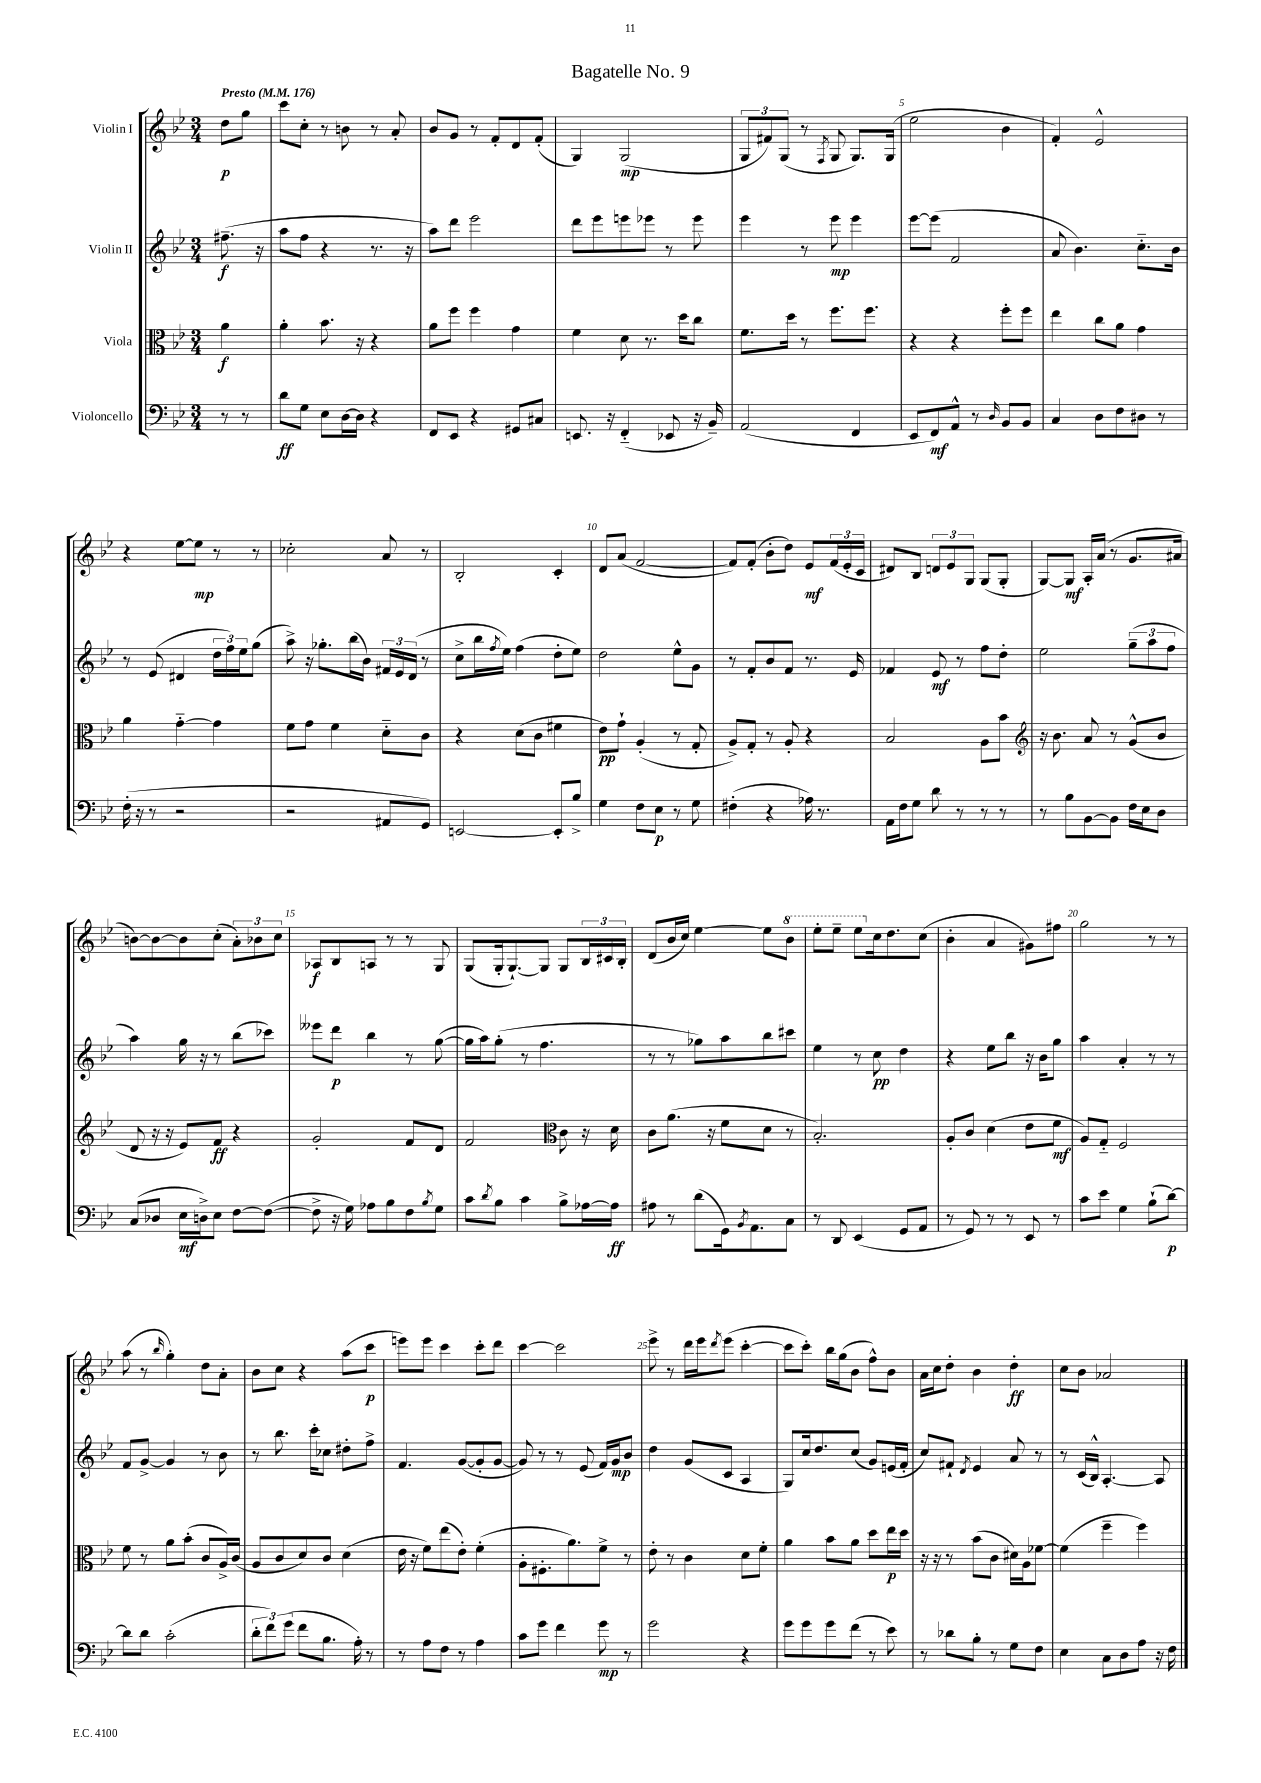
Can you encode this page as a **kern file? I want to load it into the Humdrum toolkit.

**kern	**kern	**kern	**kern
*staff4	*staff3	*staff2	*staff1
*clefF4	*clefC3	*clefG2	*clefG2
*k[b-e-]	*k[b-e-]	*k[b-e-]	*k[b-e-]
*M3/4	*M3/4	*M3/4	*M3/4
*MM176	*MM176	*MM176	*MM176
8r	4a	(8.ff#~	8dd
8r	.	.	8gg
.	.	16r	.
=	=	=	=
8d	4a'	8aa	8ccc
8G	.	8ff	8cc'
8E-	8.b-	4r	8r
[16D	.	.	8b
16D]	16r	.	.
4r	4r	8.r	8r
.	.	.	8a'
.	.	16r	.
=	=	=	=
8FF	8a	8aa)	8b-
8EE-	8ff	8ddd	8g
4r	4ff	2eee-	8r
.	.	.	8f'
8GG#	4g	.	8d
8C#	.	.	(8f'
=	=	=	=
8.EE	4f	8ddd	4G)
.	.	8eee-	.
16r	.	.	.
(4FF'~	8d	8eee	(2G
.	8.r	8eee-	.
8EE-	.	8r	.
.	16dd	.	.
16r	8cc	8eee-	.
16BB-~)	.	.	.
=	=	=	=
(2AA	8.f	4eee-	12G
.	.	.	12f#)
.	.	.	(12G
.	16dd	.	.
.	8r	8r	8r
.	.	.	8qF
.	8.ff	8eee-	8G
4FF	.	4eee-	8.G)
.	8.ff	.	.
.	.	.	(16G
=	=	=	=
8EE-	4r	[8eee-	2ee-
8FF)	.	(8eee-]	.
8AA^^	4r	2f	.
8r	.	.	.
16qqD	.	.	.
8BB-	8ff'	.	4b-
8BB-	8ff	.	.
=	=	=	=
4C	4ee-	8a	4f')
.	.	4.b-)	.
8D	8cc	.	2e-^^
8F	8a	.	.
8D#	4g	8.cc'~	.
8r	.	.	.
.	.	16b-	.
=	=	=	=
(16F'	4a	8r	4r
16r	.	.	.
8r	.	(8e-	.
2r	[4g'~	4d#	[8ee-
.	.	.	8ee-]
.	4g]	24dd	8r
.	.	24ff)	.
.	.	24ee-	.
.	.	(8gg	8r
=	=	=	=
2r	8f	8aa^)	2cc-'
.	8g	16r	.
.	.	8.gg-'	.
.	4f	.	.
.	.	(16bb-	.
.	.	16b-)	.
8AA#	8d'~	24f#	8a
.	.	24e-	.
.	.	(24d	.
8GG)	8c	8r	8r
=	=	=	=
[2EE	4r	8cc^	2B-'
.	.	16bb-	.
.	.	8qff	.
.	.	16ee-)	.
.	(8d	(4ff	.
.	8c	.	.
8EE']	4f#	8dd'	4c'
8B-^	.	8ee-)	.
=	=	=	=
4G	8e-)	2dd	8d
.	8g`	.	(8a
8F	(4A'	.	[2f
8E-	.	.	.
8r	8r	8ee-^^	.
8G	8G'	8g	.
=	=	=	=
(4F#'	8A^)	8r	8f])
.	8G'	8f'	(8f'
4r	8r	8b-	8b-'
.	8A'	8f	8dd)
16A-)	4r	8.r	8e-
8.r	.	.	.
.	.	.	(24f
.	.	.	24e-'
.	.	16e-	.
.	.	.	24c
=	=	=	=
16AA	2B-	4f-	8d#)
16F	.	.	.
8G	.	.	8B-
8d	.	8e-	12d
.	.	.	12e-
8r	.	8r	.
.	.	.	12G
8r	8A	8ff	(8G
8r	8b-	8dd'	8G'
=	=	=	=
*	*clefG2	*	*
8r	16r	2ee-	[8G)
.	8.b-	.	.
8B-	.	.	8G]
[8BB-	8a	.	16A'
.	.	.	(16a
8BB-]	8r	.	8r
16F	(8g^^	(12gg~	8.g
16E-	.	.	.
.	.	12aa	.
8D	8b-	.	.
.	.	12ff	.
.	.	.	16a#
=	=	=	=
(8C	8d	4aa)	[8b)
8D-	16r	.	8b_
.	16r	.	.
16E-	8e-)	16gg	8b]
16D^)	.	16r	.
8E-	8f	8r	(8cc'
[8F	4r	(8bb-	12a')
.	.	.	12b-
(8F_	.	8ccc-)	.
.	.	.	12cc
=	=	=	=
8F^]	2g'	8eee--	8A-
16r	.	8ddd	8B-
16G)	.	.	.
8A-	.	4bb-	8A
8B-	.	.	8r
8F	8f	8r	8r
8qB-	.	.	.
8G	8d	([8gg	8G
=	=	=	=
8c	2f	16gg]	(8G
.	.	16aa)	.
8qd	.	.	.
8B-	.	(8gg'	16G'
.	.	.	[8.G`)
4c	.	8r	.
.	.	4.ff	8G]
*	*clefC3	*	*
8B-^	8c	.	8G
[16A-	16r	.	24B-
.	.	.	24c#
16A-]	16d	.	.
.	.	.	24B-'
=	=	=	=
8A#	8c	8r	(8d
8r	(8.a	8r	16b-
.	.	.	16cc)
(8d	.	8gg-)	[4ee-
.	16r	.	.
16GG)	8f	8aa	.
8qBB-	.	.	.
8.AA	.	.	.
.	8d	8bb-	8ee-]
8C	8r	8ccc#	8bb-
=	=	=	=
8r	2.B-')	4ee-	8eee-'
8DD	.	.	8eee-~
(4EE-	.	8r	8eee-
.	.	8cc	16cc
.	.	.	8.dd
8GG	.	4dd	.
8AA	.	.	(8cc
=	=	=	=
8r	8A'	4r	4b-'
8GG)	8c	.	.
8r	(4d	8ee-	4a
8r	.	8bb-	.
8EE-	8e-	16r	8g#)
.	.	16b-	.
8r	8f	8gg	8ff#
=	=	=	=
8c	8A)	4aa	2gg
8e-	8G'~	.	.
4G	2F	4a'	.
(8B-`	.	8r	8r
[8d)	.	8r	8r
=	=	=	=
8d]	8f	8f	(8aa
8d	8r	[8g^	8r
.	.	.	16qqbb-
(2c'	8a	4g]	4gg')
.	(8b-'	.	.
.	8c	8r	8dd
.	16A^)	8b-	8a'
.	(16c	.	.
=	=	=	=
12d'	8A	8r	8b-
12f)	.	.	.
.	8c	8.bb-	8cc
(12g	.	.	.
8f	8d)	.	4r
.	.	16ccc'	.
8.B-	8c	8cc-	.
.	(4d	8dd#'	(8aa
16A')	.	.	.
8r	.	8ff^	8ccc
=	=	=	=
8r	16e-	4.f	8eee)
.	16r	.	.
8A	8f)	.	8eee
8F	(8ee-	.	4ccc
8r	8e-')	([8g	.
4A	(4f'	8g']	8ccc'
.	.	[8g	8ddd
=	=	=	=
8c	8A'	8g])	[4ccc
8g	8.F#'	8r	.
4f	.	8r	2ccc]
.	8.a)	.	.
.	.	(8e-	.
8g	8f^	16f)	.
.	.	16g	.
8r	8r	8b-	.
=	=	=	=
2g	8e-'	4dd	8eee-^
.	8r	.	8r
.	4c	(8g	16ddd
.	.	.	16eee-
.	.	.	8qddd
.	.	8c	(8eee-
4r	8d	4A	[4ccc'
.	8f'	.	.
=	=	=	=
8g	4a	8G)	8ccc]
8g	.	16cc	8ccc')
.	.	8.dd	.
8g	8b-	.	16bb-
.	.	.	(16gg
(8f	8a	(8cc	8b-
8r	8dd	8g)	8ff^^)
8e-)	16ee-	(16e	8b-
.	16dd	16f'	.
=	=	=	=
8r	16r	8cc)	16a
.	16r	.	16cc
8d-	8r	8f#`	8dd'
.	.	8qd	.
8B-'	(8b-	4e-	4b-
8r	8c	.	.
8G	16d#)	8a	4dd'
.	16A	.	.
8F	[8f-	8r	.
=	=	=	=
4E-	(4f-]	8r	8cc
.	.	(16c	8b-
.	.	16B-^^)	.
8C	4ff~	[4.A'	2a-
8D	.	.	.
8A	4ff)	.	.
16r	.	8A]	.
16F	.	.	.
==	==	==	==
*-	*-	*-	*-
